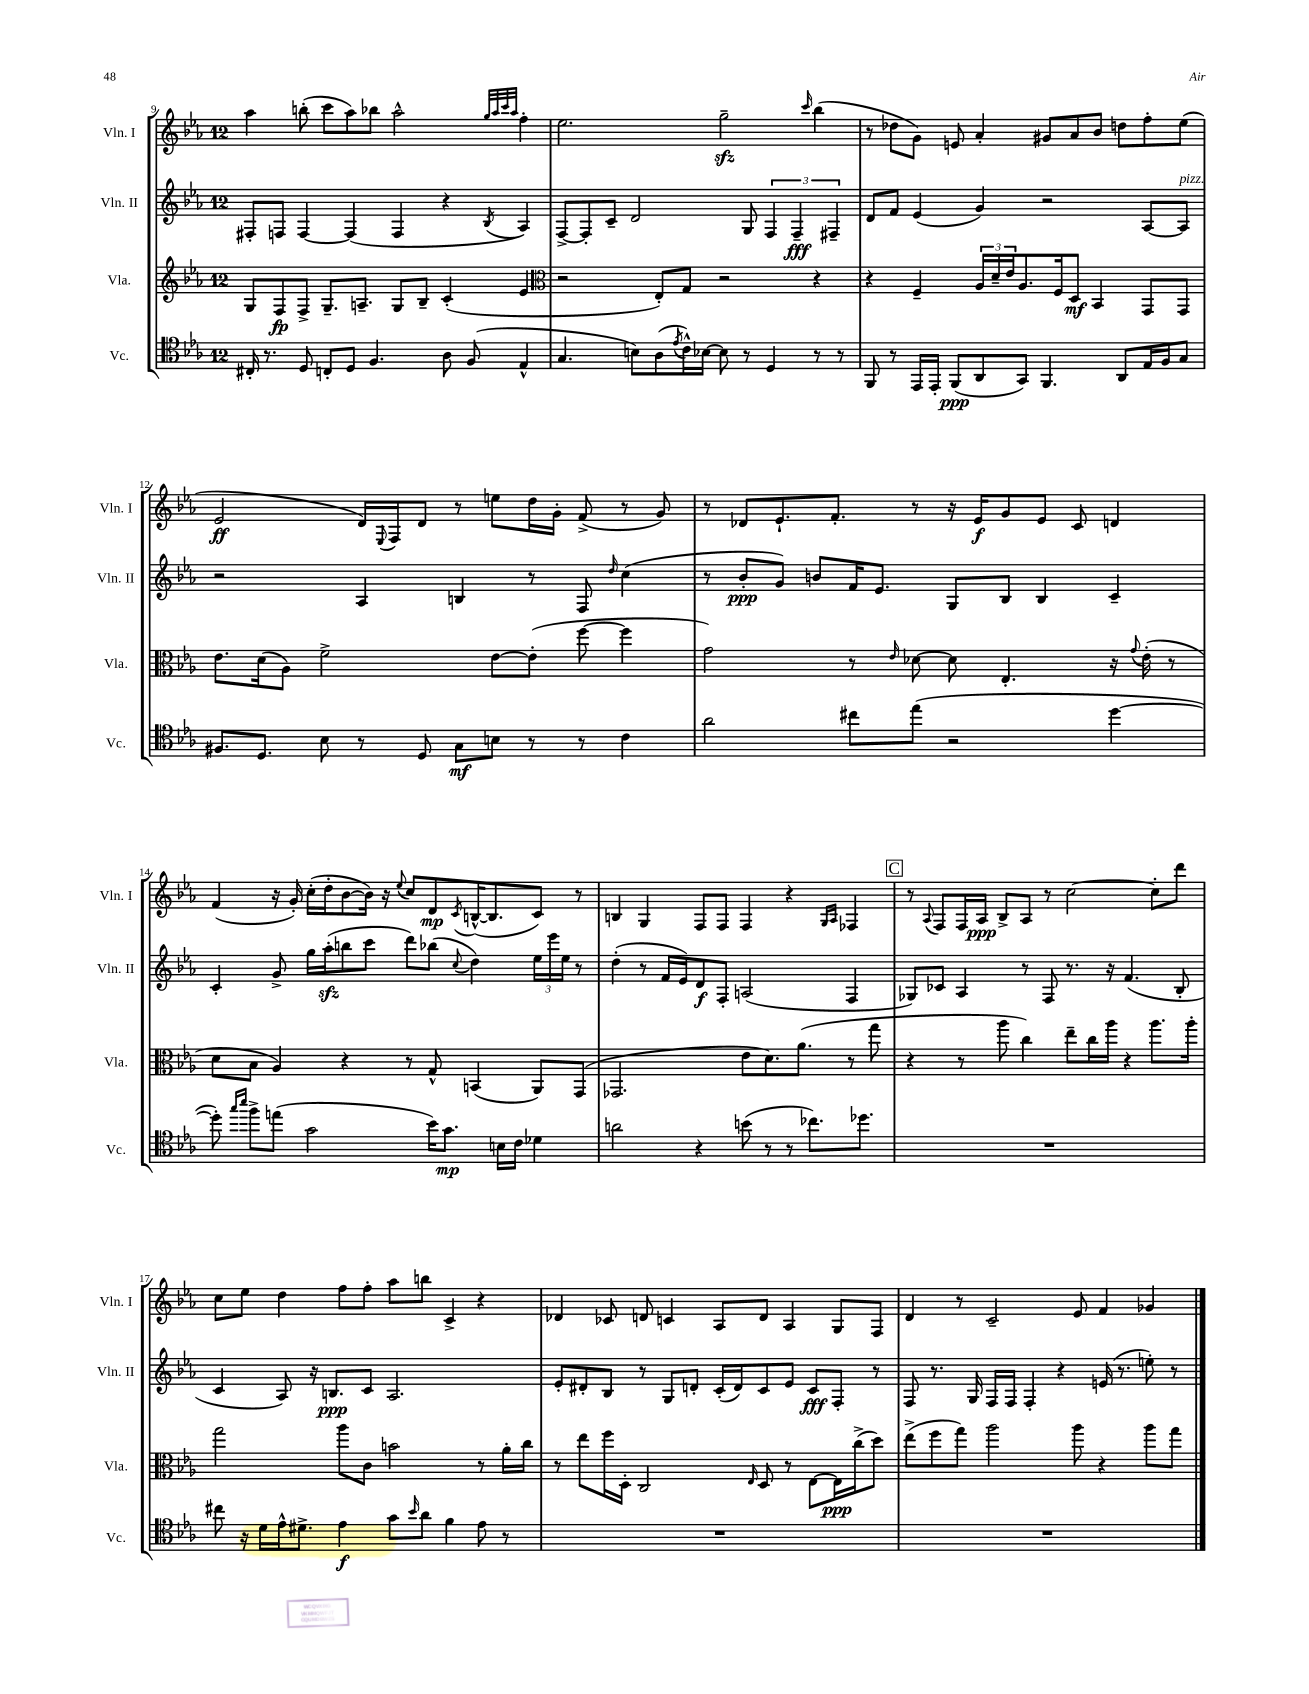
<<
\new StaffGroup <<
\new Staff = "s0" \with { instrumentName = "Vln. I" shortInstrumentName = "Vln. I" } {
    \clef treble \key ees \major \once \override Staff.TimeSignature.style = #'single-digit \time 12/8
    aes''4 b''8-.( c'''8 aes''8) bes''8 aes''2-^ \grace { g''32 aes''32 c'''32 aes''32 } f''4-. |
    ees''2. g''2--\sfz \grace { c'''16 } bes''4( |
    r8 des''8 g'8) e'8 aes'4-. gis'8 aes'8 bes'8 d''8 f''8-. ees''8( |
    ees'2\ff d'16) \appoggiatura { ees8 } f16 d'8 r8 e''8 d''16 g'16-. f'8->( r8 g'8) |
    r8 des'8 ees'8.-! f'8.-. r8 r16 ees'16\f g'8 ees'8 c'8 d'4 |
    f'4( r16 g'16-.) c''16-.( d''16-. bes'8~ bes'16) r16 \appoggiatura { ees''8 } c''8 d'8\mp \acciaccatura { c'8 } b16~-^( b8. c'8) r8 |
    b4 g4 f8 f8 f4 r4 \grace { g16 aes16 } fes4 |
    \mark \markup { \box "C" } r8 \appoggiatura { aes8 } f8 f16 aes16\ppp bes8-> aes8 r8 c''2~ c''8-. d'''8 |
    c''8 ees''8 d''4 f''8 f''8-. aes''8 b''8 c'4-> r4 |
    des'4 ces'8 d'8 c'4 aes8 d'8 aes4 g8 f8 |
    d'4 r8 c'2-- ees'8 f'4 ges'4 \bar "|." |
}
\new Staff = "s1" \with { instrumentName = "Vln. II" shortInstrumentName = "Vln. II" } {
    \clef treble \key ees \major \once \override Staff.TimeSignature.style = #'single-digit \time 12/8
    fis8-. f8 f4~ f4( f4 r4 \acciaccatura { bes8 } aes4) |
    f8~-> f8-. c'8-- d'2 g8 \tuplet 3/2 { f4 f4--\fff fis4-- } |
    d'8 f'8 ees'4( g'4) r2 aes8~ aes8^\markup { \italic "pizz." } |
    r2 aes4 b4 r8 f8 \grace { d''16 } c''4( |
    r8 bes'8-.\ppp g'8) b'8 f'16 ees'8. g8 bes8 bes4 c'4-- |
    c'4-. g'8-> g''16 aes''16-.\sfz( b''8 c'''8 d'''8) bes''8( \appoggiatura { c''8 } d''4) \tuplet 3/2 { ees''16 ees'''16 ees''16 } r8 |
    d''4-.( r8 f'16 ees'16) d'8\f f8-. a2( f4 |
    \mark \markup { \box "C" } ges8) ces'8 aes4 r8 f8 r8. r16 f'4.( bes8-. |
    c'4 aes8) r16 b8.\ppp c'8 aes2. |
    ees'8-. dis'8-. bes8 r8 g8 d'8-. c'16-.( d'16) c'8 ees'8 c'8\fff f8-. r8 |
    f8 r8. g16 f16 f16 f4-. r4 e'16( r8. e''8-.) r8 \bar "|." |
}
\new Staff = "s2" \with { instrumentName = "Vla." shortInstrumentName = "Vla." } {
    \clef treble \key ees \major \once \override Staff.TimeSignature.style = #'single-digit \time 12/8
    g8 f8\fp f8-> g8.-- a8.-- g8 bes8-- c'4-.( ees'4 |
    \clef alto r2 ees8-.) g8 r2 r4 |
    r4 f4-- \tuplet 3/2 { aes16 d'16-- ees'16 } aes8. f16 d8\mf bes,4 g,8 g,8 |
    ees'8. d'16( aes8) f'2-> ees'8~ ees'8-.( f''8~ f''4 |
    g'2) r8 \grace { ees'16 } des'8~ des'8 ees4.-. r16 \appoggiatura { g'8 } ees'16-.( r8 |
    d'8 bes8 aes4) r4 r8 g8-^ b,4( aes,8) g,8( |
    ges,2. ees'8 d'8.) aes'8.( r8 g''8 |
    \mark \markup { \box "C" } r4 r8 aes''8 c''4) ees''8-- c''16 aes''16 r4 aes''8. aes''16-. |
    g''2 aes''8 c'8 b'2 r8 aes'16-. c''16 |
    r8 ees''8 f''16 d16-. c2 \grace { ees16 } d8 r8 ees8~ ees16\ppp c''16->( d''8) |
    ees''8->( f''8 g''8) aes''2 aes''8 r4 aes''8 g''8 \bar "|." |
}
\new Staff = "s3" \with { instrumentName = "Vc." shortInstrumentName = "Vc." } {
    \clef tenor \key ees \major \once \override Staff.TimeSignature.style = #'single-digit \time 12/8
    cis16-. r8. d8 c8-. d8 f4. aes8 f8( ees4-^ |
    g4. b8) aes8( \acciaccatura { ees'8 } c'16-^) bes16~ bes8 r8 d4 r8 r8 |
    f,8 r8 ees,16 ees,16-. f,8\ppp( aes,8 g,8) f,4. aes,8 ees16 f16 g8 |
    fis8. d8. bes8 r8 d8 g8\mf b8 r8 r8 c'4 |
    aes'2 cis''8 ees''8( r2 d''4~ |
    d''8-.) \grace { g''16 bes''16 } f''8-> e''8( g'2 bes'16) g'8.\mp b16 c'16 des'4 |
    a'2 r4 b'8( r8 r8 ces''8.) des''8. |
    \mark \markup { \box "C" } R1. |
    cis''8 r16 d'16 ees'16-^ dis'8.-> ees'4\f g'8 \grace { bes'16 } aes'8 f'4 ees'8 r8 |
    R1. |
    R1. \bar "|." |
}
>>
>>
\layout { \context { \Score currentBarNumber = #9 } }
